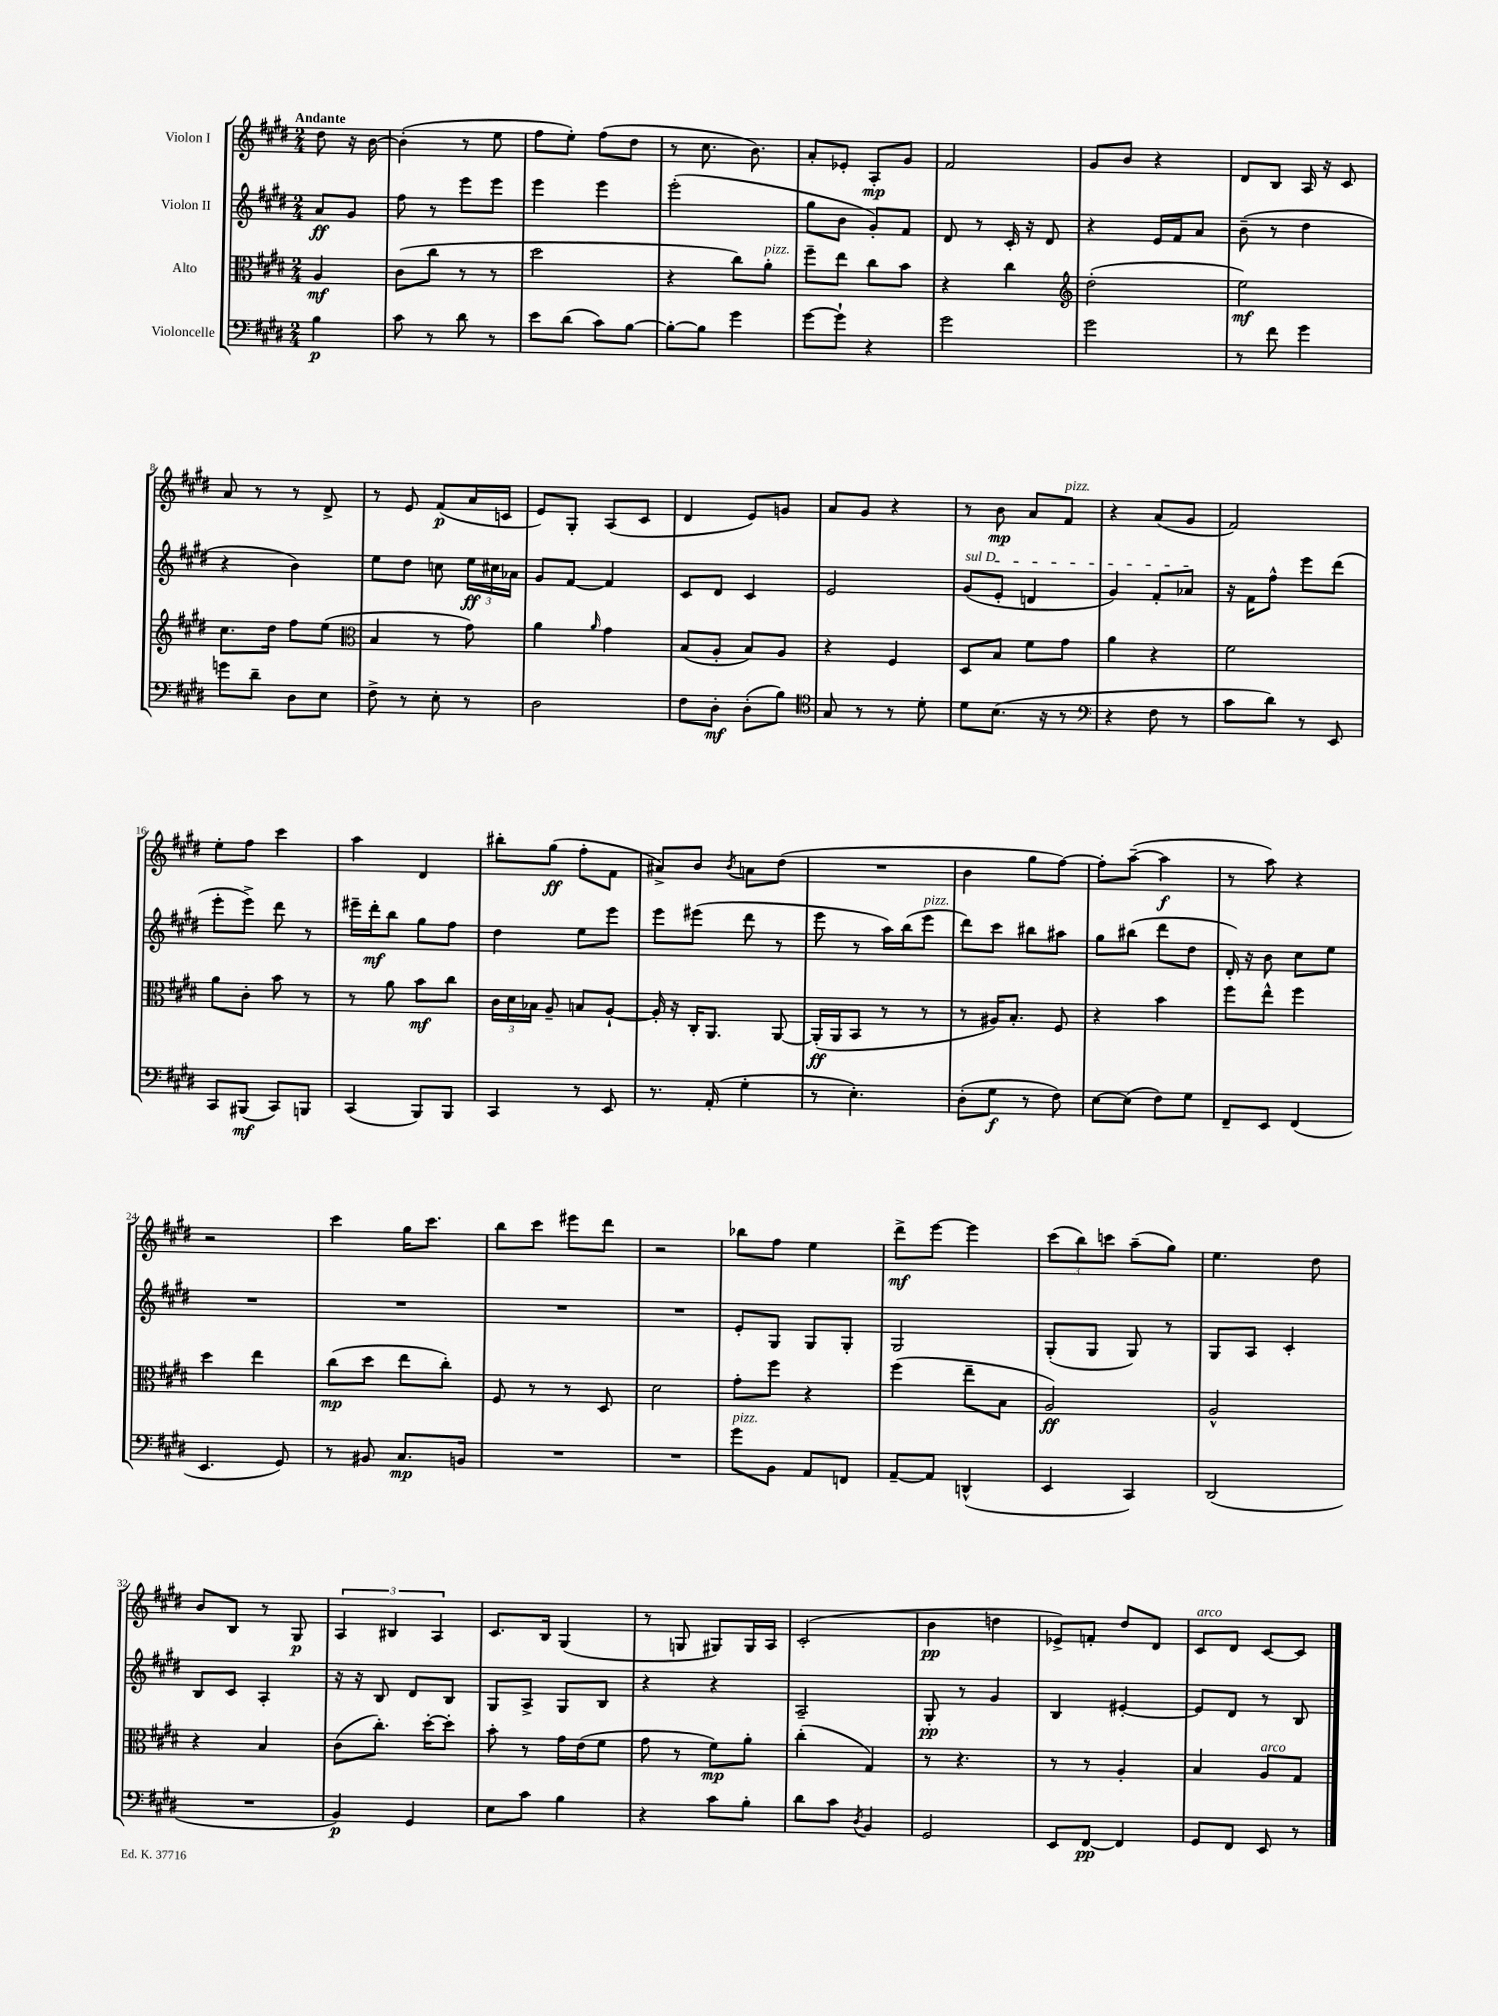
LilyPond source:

<<
\new StaffGroup <<
\new Staff = "s0" \with { instrumentName = "Violon I" } {
    \clef treble \key e \major \numericTimeSignature \time 2/4 \partial 4 \tempo "Andante"
    \autoBeamOff dis''8 r16 b'16~ |
    b'4-.( r8 e''8 |
    fis''8[ e''8]-.) fis''8[( dis''8] |
    r8 cis''8. b'8.) |
    a'8[-. ees'8]-. a8[-.\mp gis'8] |
    fis'2 |
    gis'8[ b'8] r4 |
    dis'8[ b8] a16 r16 cis'8 |
    a'8 r8 r8 dis'8-> |
    r8 e'8 fis'8[\p( a'16 c'16] |
    e'8[) gis8]-. a8[( cis'8] |
    dis'4 e'8[) g'8] |
    a'8[ gis'8] r4 |
    r8 b'8\mp a'8[ fis'8]^\markup { \italic "pizz." } |
    r4 a'8[( gis'8] |
    fis'2) |
    e''8[-. fis''8] cis'''4 |
    a''4 dis'4 |
    bis''8[-. gis''8]\ff( fis''8[-. fis'8] |
    ais'8[->) b'8] \acciaccatura { b'8 } a'8[ dis''8]( |
    R2 |
    b'4 gis''8[ fis''8]~) |
    fis''8[-. a''8]~--( a''4\f |
    r8 a''8) r4 |
    r2 |
    cis'''4 gis''16[ cis'''8.] |
    b''8[ cis'''8] eis'''8[ dis'''8] |
    r2 |
    bes''8[ fis''8] e''4 |
    dis'''8[->\mf e'''8]~ e'''4 |
    \tuplet 3/2 { cis'''8[( b''8) c'''8] } a''8[--( gis''8]) |
    e''4. dis''8 |
    b'8[ b8] r8 gis8\p |
    \tuplet 3/2 { a4 bis4 a4 } |
    cis'8.[ b16] gis4( |
    r8 g8 gis8[) gis16 a16] |
    cis'2-.( |
    b'4\pp d''4 |
    ees'8[->) f'8]-. dis''8[ dis'8] |
    cis'8[^\markup { \italic "arco" } dis'8] cis'8[~ cis'8] \bar "|." |
}
\new Staff = "s1" \with { instrumentName = "Violon II" } {
    \clef treble \key e \major \numericTimeSignature \time 2/4 \partial 4
    \autoBeamOff a'8[\ff gis'8] |
    fis''8 r8 e'''8[ e'''8] |
    e'''4 e'''4 |
    e'''2-.( |
    gis''8[ b'8] gis'8[-.) fis'8] |
    dis'8 r8 cis'16-. r16 dis'8 |
    r4 e'16[ fis'16 a'8] |
    b'8--( r8 dis''4 |
    r4 b'4) |
    e''8[ dis''8] c''8 \tuplet 3/2 { e''16[\ff cis''16 aes'16] } |
    gis'8[ fis'8]~ fis'4 |
    cis'8[ dis'8] cis'4 |
    e'2 |
    \once \override TextSpanner.bound-details.left.text = \markup { \italic "sul D" } gis'8[\startTextSpan( e'8]-. d'4 |
    gis'4) fis'8[-. aes'8]\stopTextSpan |
    r16 fis'16[ fis''8]-^ e'''8[ dis'''8]( |
    e'''8[-. e'''8]->) dis'''8 r8 |
    eis'''16[-- dis'''16-.\mf b''8] gis''8[ fis''8] |
    dis''4 e''8[ e'''8] |
    e'''8[ eis'''8]( dis'''8 r8 |
    e'''8 r8 a''16[) b''16( e'''8]^\markup { \italic "pizz." } |
    dis'''8[) cis'''8] bis''8[ ais''8] |
    gis''8[ bis''8]( dis'''8[ dis''8] |
    dis'16-.) r16 b'8 cis''8[ e''8] |
    R2 |
    R2 |
    R2 |
    R2 |
    e'8[-. gis8] gis8[ gis8]-. |
    gis2 |
    gis8[-.( gis8] gis8) r8 |
    gis8[ a8] cis'4-. |
    b8[ cis'8] a4-. |
    r16 r16 b8 dis'8[ b8] |
    gis8[ a8]-> gis8[ b8] |
    r4 r4 |
    a2-- |
    gis8-.\pp r8 gis'4 |
    b4 eis'4~-. |
    eis'8[ dis'8] r8 b8 \bar "|." |
}
\new Staff = "s2" \with { instrumentName = "Alto" } {
    \clef alto \key e \major \numericTimeSignature \time 2/4 \partial 4
    \autoBeamOff a4\mf |
    cis'8[( cis''8] r8 r8 |
    dis''2 |
    r4 cis''8[) a'8]-.^\markup { \italic "pizz." } |
    fis''8[-- e''8] cis''8[ b'8] |
    r4 cis''4 |
    \clef treble dis''2-.( |
    e''2\mf) |
    cis''8.[ dis''16] fis''8[ e''8]( |
    \clef alto b4 r8 gis'8) |
    a'4 \grace { a'16 } gis'4 |
    b8[( a8]-. b8[) a8] |
    r4 fis4 |
    dis8[ b8] fis'8[ gis'8] |
    a'4 r4 |
    fis'2 |
    a'8[ cis'8]-. b'8 r8 |
    r8 a'8 b'8[\mf cis''8] |
    \tuplet 3/2 { cis'16[ dis'16 bes16] } a8-- b8[ a8]~-! |
    a16-. r16 cis16[-. a,8.] a,8~ |
    a,16[-.\ff( a,16 b,8] r8 r8 |
    r8 ais16[) b8.]-. fis8 |
    r4 b'4 |
    fis''8[ e''8]-^ fis''4 |
    dis''4 e''4 |
    cis''8[\mp( dis''8] e''8[ cis''8]-.) |
    fis8 r8 r8 dis8 |
    dis'2 |
    gis'8[-. fis''8] r4 |
    fis''4( e''8[-- b8] |
    a2\ff) |
    a2-^ |
    r4 b4 |
    cis'8[( cis''8.]-.) dis''16[~-. dis''8]-. |
    b'8-. r8 gis'16[ e'16( fis'8] |
    gis'8 r8 fis'8[\mp) a'8]-. |
    cis''4-.( gis4) |
    r8 r4. |
    r8 r8 a4-. |
    b4 a8[^\markup { \italic "arco" } gis8] \bar "|." |
}
\new Staff = "s3" \with { instrumentName = "Violoncelle" } {
    \clef bass \key e \major \numericTimeSignature \time 2/4 \partial 4
    \autoBeamOff b4\p |
    cis'8 r8 dis'8 r8 |
    e'8[ dis'8]( cis'8[) b8]~ |
    b8[~-. b8] gis'4 |
    gis'8[~ gis'8]-! r4 |
    gis'2 |
    gis'2 |
    r8 fis'8 gis'4 |
    g'8[ dis'8]-- dis8[ e8] |
    fis8-> r8 e8-. r8 |
    dis2 |
    fis8[ dis8]-.\mf dis8[-.( b8]) |
    \clef tenor gis8 r8 r8 dis'8-. |
    dis'8[ b8.]( r16 r8 |
    \clef bass r4 fis8 r8 |
    cis'8[ dis'8]) r8 e,8 |
    cis,8[ bis,,8]\mf( cis,8[) b,,8] |
    cis,4( b,,8[) b,,8] |
    cis,4 r8 e,8 |
    r8. a,16-.( gis4-. |
    r8 e4.-.) |
    dis8[-.( gis8]\f r8 fis8) |
    e8[~ e8]( fis8[) gis8] |
    fis,8[-- e,8] fis,4( |
    e,4. gis,8) |
    r8 bis,8 cis8.[\mp b,16] |
    R2 |
    R2 |
    gis'8[^\markup { \italic "pizz." } b,8] a,8[ f,8] |
    a,8[~-- a,8] d,4-^( |
    e,4 cis,4) |
    dis,2( |
    R2 |
    b,4\p) gis,4 |
    e8[ cis'8] b4 |
    r4 cis'8[ b8]-. |
    dis'8[ cis'8] \acciaccatura { dis8 } b,4 |
    gis,2 |
    e,8[ fis,8]~\pp fis,4 |
    gis,8[ fis,8] e,8 r8 \bar "|." |
}
>>
>>
